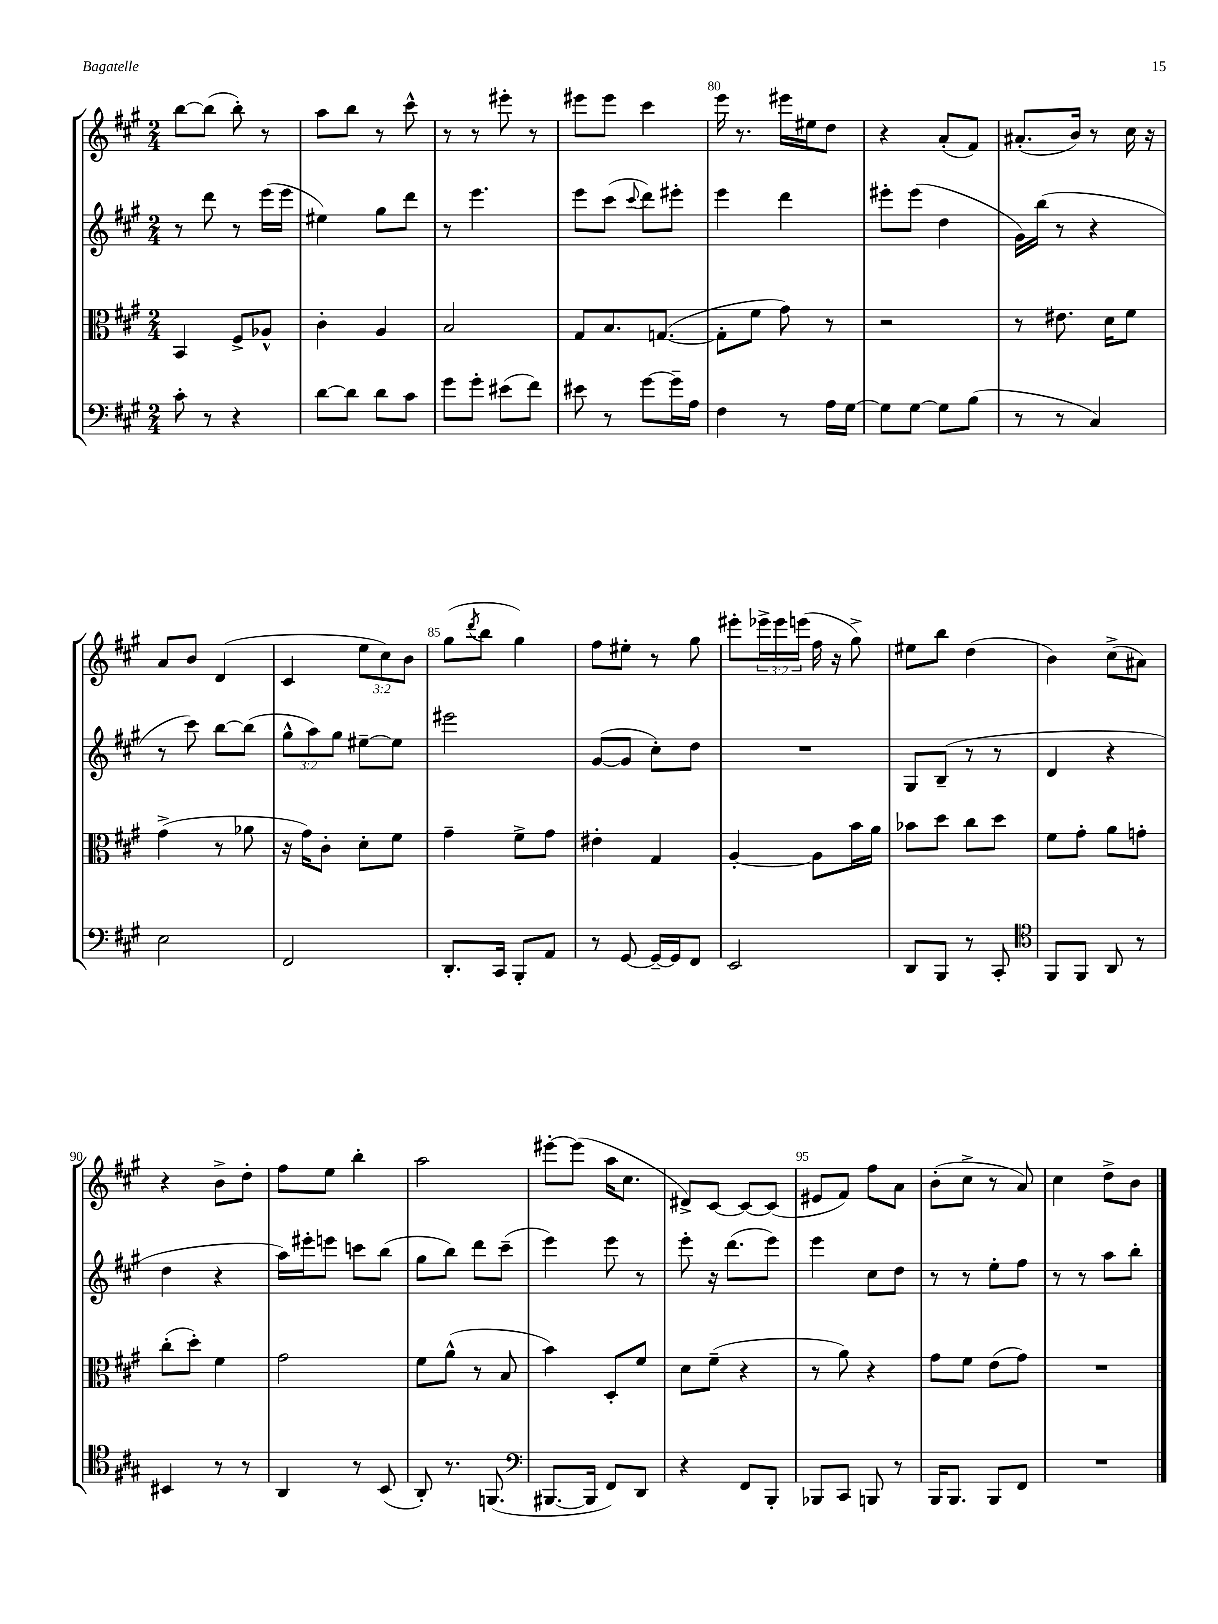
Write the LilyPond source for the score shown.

<<
\new StaffGroup <<
\new Staff = "s0" {
    \clef treble \key a \major \numericTimeSignature \time 2/4 \override Staff.TupletNumber.text = #tuplet-number::calc-fraction-text
    b''8~ b''8( b''8-.) r8 |
    a''8 b''8 r8 cis'''8-^ |
    r8 r8 eis'''8-. r8 |
    eis'''8 eis'''8 cis'''4 |
    e'''16 r8. eis'''16 eis''16 d''8 |
    r4 a'8-.( fis'8) |
    ais'8.-.( b'16) r8 cis''16 r16 |
    a'8 b'8 d'4( |
    cis'4 \tuplet 3/2 { e''8 cis''8) b'8 } |
    gis''8( \acciaccatura { d'''8 } b''8 gis''4) |
    fis''8 eis''8-. r8 gis''8 |
    eis'''8-. \tuplet 3/2 { ees'''16-> ees'''16 e'''16( } fis''16 r16 gis''8->) |
    eis''8 b''8 d''4( |
    b'4) cis''8->( ais'8) |
    r4 b'8-> d''8-. |
    fis''8 e''8 b''4-. |
    a''2 |
    eis'''8~-. eis'''8( a''16 cis''8. |
    dis'8->) cis'8~ cis'8~ cis'8( |
    eis'8 fis'8) fis''8 a'8 |
    b'8-.( cis''8-> r8 a'8) |
    cis''4 d''8-> b'8 \bar "|." |
}
\new Staff = "s1" {
    \clef treble \key a \major \numericTimeSignature \time 2/4 \override Staff.TupletNumber.text = #tuplet-number::calc-fraction-text
    r8 d'''8 r8 e'''16( e'''16 |
    eis''4) gis''8 d'''8 |
    r8 e'''4. |
    e'''8 cis'''8( \appoggiatura { cis'''8 } d'''8) eis'''8-. |
    e'''4 d'''4 |
    eis'''8-. eis'''8( d''4 |
    gis'16) b''16( r8 r4 |
    r8 cis'''8) b''8~ b''8( |
    \tuplet 3/2 { gis''8-^ a''8) gis''8 } eis''8~-- eis''8 |
    eis'''2 |
    gis'8~( gis'8 cis''8-.) d''8 |
    R2 |
    gis8 b8--( r8 r8 |
    d'4 r4 |
    d''4 r4 |
    a''16) eis'''16-. e'''8 c'''8 b''8( |
    gis''8 b''8) d'''8 cis'''8--( |
    e'''4) e'''8 r8 |
    e'''8-. r16 d'''8.( e'''8) |
    e'''4 cis''8 d''8 |
    r8 r8 e''8-. fis''8 |
    r8 r8 a''8 b''8-. \bar "|." |
}
\new Staff = "s2" {
    \clef alto \key a \major \numericTimeSignature \time 2/4
    b,4 fis8-> aes8-^ |
    cis'4-. a4 |
    b2 |
    gis8 b8. g8.~( |
    g8-. fis'8 gis'8) r8 |
    r2 |
    r8 eis'8. d'16 fis'8 |
    gis'4->( r8 aes'8 |
    r16 gis'16) cis'8-. d'8-. fis'8 |
    gis'4-- fis'8-> gis'8 |
    eis'4-. gis4 |
    a4~-. a8 b'16 a'16 |
    bes'8 d''8 cis''8 d''8 |
    fis'8 gis'8-. a'8 g'8-. |
    cis''8-.( d''8-.) fis'4 |
    gis'2 |
    fis'8 a'8-^( r8 b8 |
    b'4) d8-. fis'8 |
    d'8 fis'8--( r4 |
    r8 a'8) r4 |
    gis'8 fis'8 e'8( gis'8) |
    R2 \bar "|." |
}
\new Staff = "s3" {
    \clef bass \key a \major \numericTimeSignature \time 2/4
    cis'8-. r8 r4 |
    d'8~ d'8 d'8 cis'8 |
    gis'8 gis'8-. eis'8( fis'8) |
    eis'8 r8 gis'8~ gis'16-- a16 |
    fis4 r8 a16 gis16~ |
    gis8 gis8~ gis8 b8( |
    r8 r8 cis4) |
    e2 |
    fis,2 |
    d,8.-. cis,16 b,,8-. a,8 |
    r8 gis,8~ gis,16~-- gis,16 fis,8 |
    e,2 |
    d,8 b,,8 r8 cis,8-. |
    \clef tenor fis,8 fis,8 a,8 r8 |
    bis,4 r8 r8 |
    a,4 r8 b,8( |
    a,8-.) r8. f,8.( |
    \clef bass bis,,8.~ bis,,16 fis,8) d,8 |
    r4 fis,8 b,,8-. |
    bes,,8 cis,8 b,,8 r8 |
    b,,16 b,,8. b,,8 fis,8 |
    R2 \bar "|." |
}
>>
>>
\layout { \context { \Score currentBarNumber = #76 \override BarNumber.break-visibility = ##(#f #t #t) barNumberVisibility = #(every-nth-bar-number-visible 5) } }
